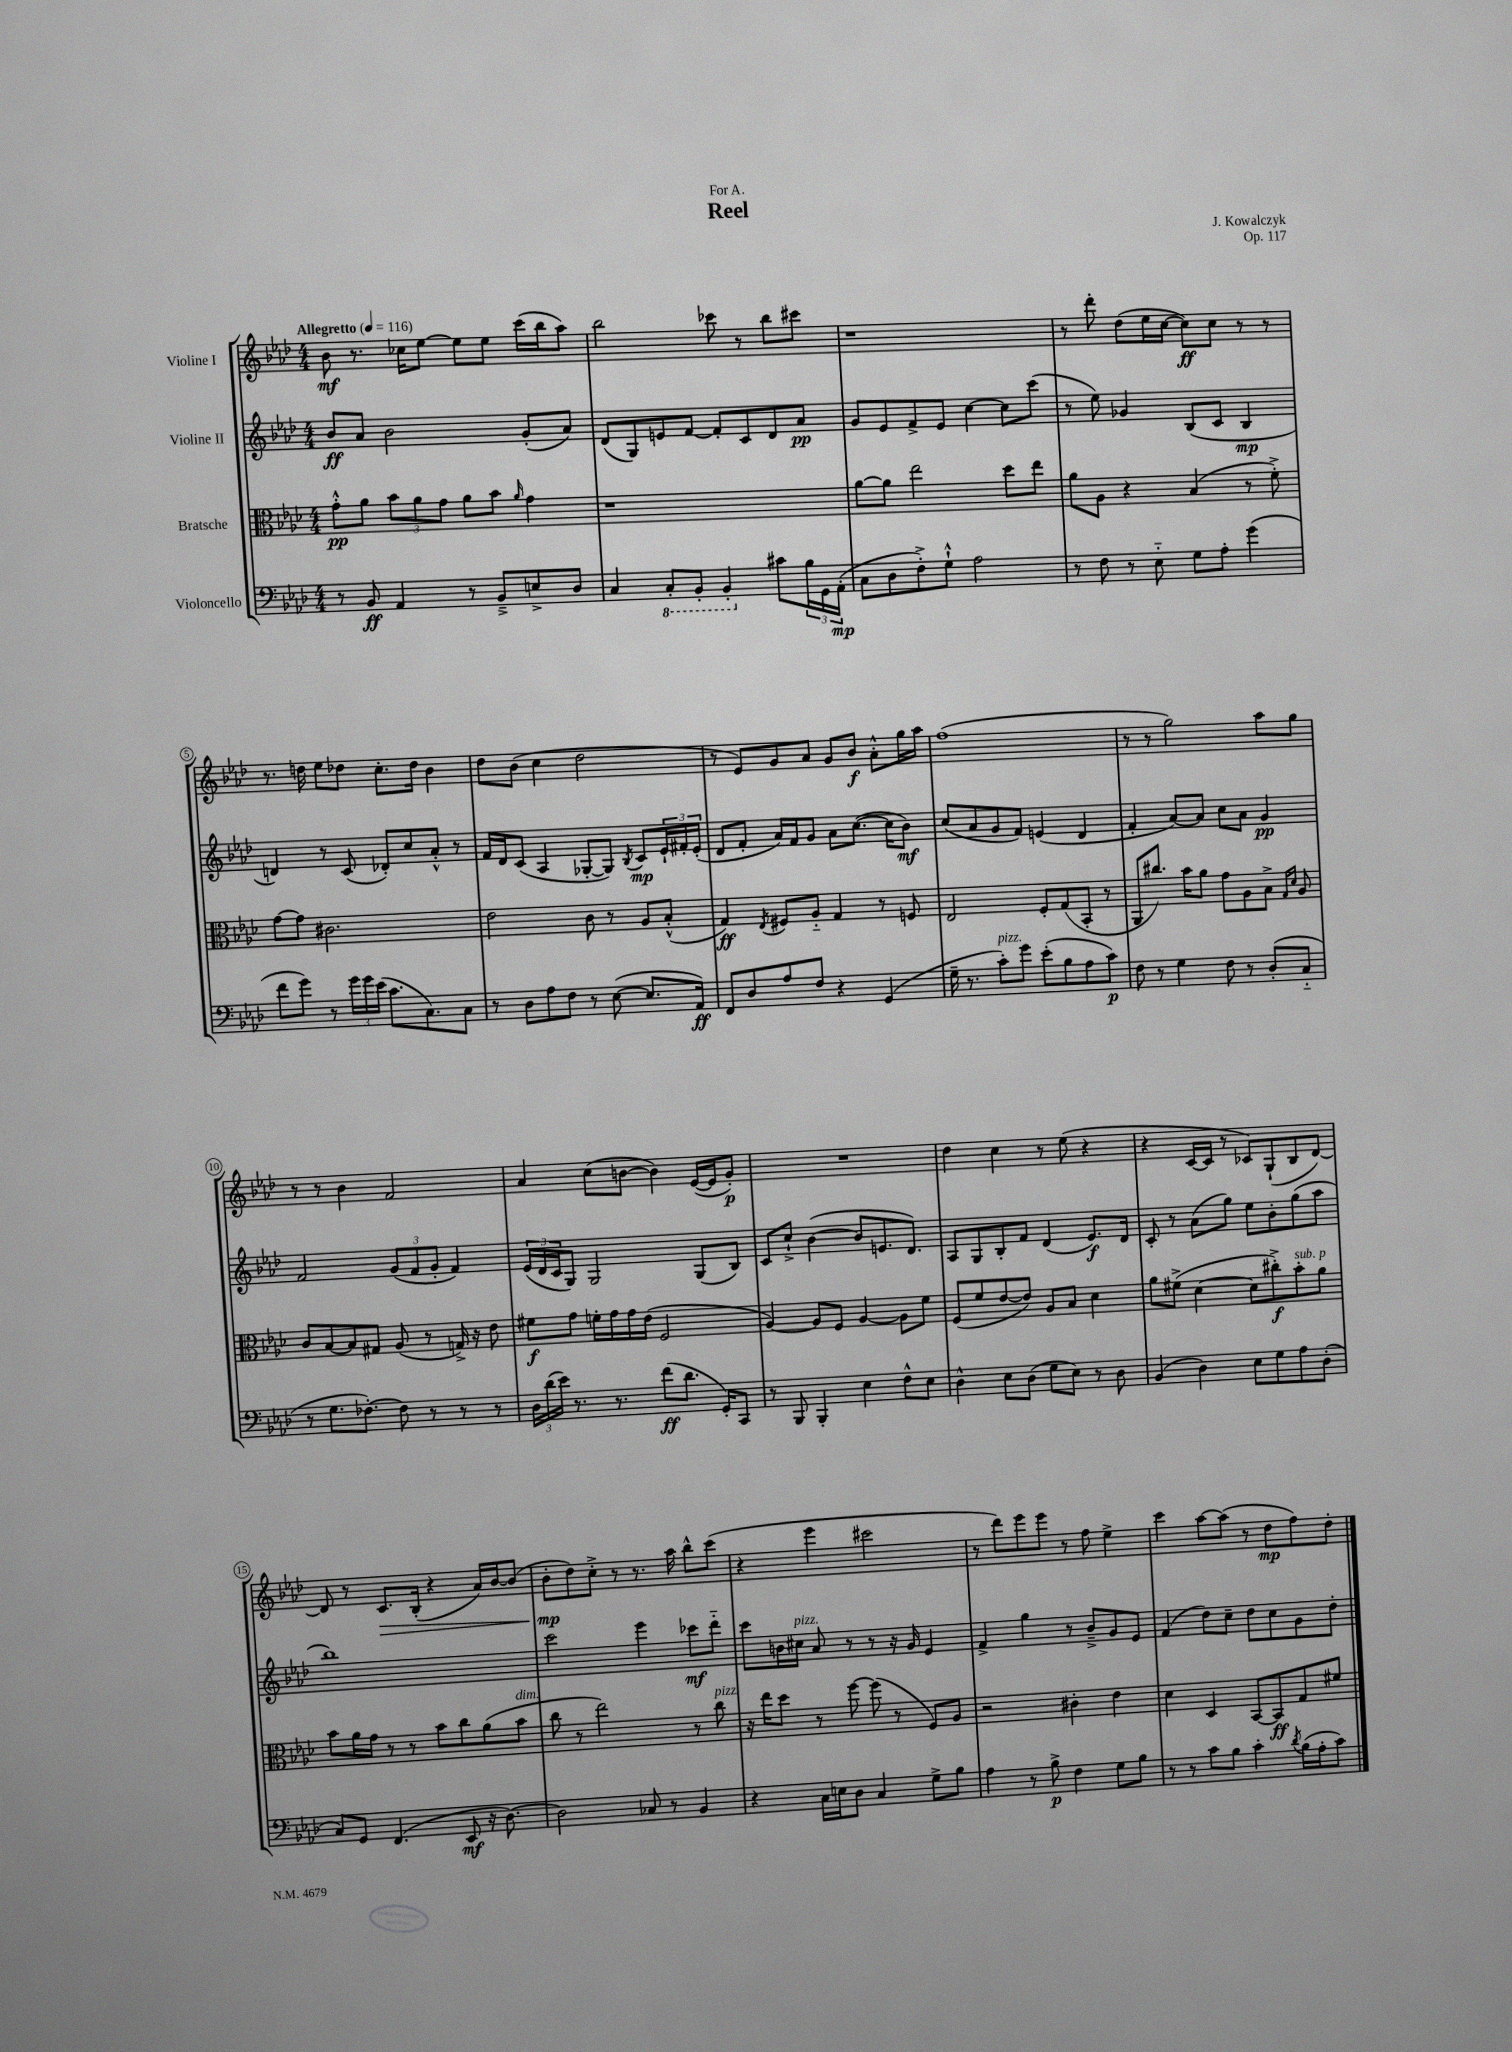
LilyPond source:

\header { title = "Reel" composer = "J. Kowalczyk" dedication = "For A." opus = "Op. 117" }
<<
\new StaffGroup <<
\new Staff = "s0" \with { instrumentName = "Violine I" } {
    \clef treble \key aes \major \numericTimeSignature \time 4/4 \tempo "Allegretto" 4 = 116
    bes'8\mf r8. ces''16 ees''8~ ees''8 ees''8 c'''16( bes''16 aes''8) |
    bes''2 ces'''8 r8 bes''8 cis'''8 |
    r1 |
    r8 des'''8-. des''8( ees''16 c''16~ c''8\ff) c''8 r8 r8 |
    r8. d''16 ees''8 des''8 c''8.-. des''16 bes'4 |
    des''8 bes'8( c''4 des''2 |
    r8 ees'8) g'8 aes'8 g'8 bes'8\f aes'8-.-^ g''16 aes''16 |
    f''1( |
    r8 r8 g''2) aes''8 g''8 |
    r8 r8 bes'4 f'2 |
    aes'4 c''8( b'8~ b'4) ees'16~( ees'16 g'8-.\p) |
    R1 |
    des''4 c''4 r8 ees''8( r4 |
    r4 c'16~ c'16 r8 ces'8) g8-!( bes8 des'8~) |
    des'8 r8 c'8.\> bes16-.( r4 aes'16) bes'16~ bes'8( |
    bes'8-.\mp\! des''8) c''8-.-> r8 r8. aes''16 bes''8-^ c'''8( |
    r4 ees'''4 cis'''2 |
    r8 des'''8) ees'''8 ees'''8 r8 f''8 ees''4-> |
    c'''4 aes''8~ aes''8( r8 des''8\mp f''8) des''8-. \bar "|." |
}
\new Staff = "s1" \with { instrumentName = "Violine II" } {
    \clef treble \key aes \major \numericTimeSignature \time 4/4
    bes'8\ff aes'8 bes'2 g'8-.( aes'8) |
    des'8( g8) e'8 f'8~ f'8-. c'8 des'8 aes'8\pp |
    g'8 ees'8 f'8-> ees'8 c''4~ c''8 c'''8( |
    r8 ees''8) ges'4 bes8( c'8 bes4\mp |
    d'4) r8 c'8( des'8-.) c''8 aes'8-.-^ r8 |
    f'16 des'16 c'8( aes4 ges8~-. ges8) \acciaccatura { bes8 } c'8\mp \tuplet 3/2 { ees'16-! fis'16-. ees'16-.( } |
    des'8 f'8-. aes'16) f'16 g'8 aes'8 c''8.~( c''16 bes'8\mf) |
    c''8( aes'8 g'8 f'8) e'4( des'4 |
    f'4-. aes'8~) aes'8 c''8 aes'8 g'4\pp |
    f'2 \tuplet 3/2 { g'8( f'8 g'8-. } f'4) |
    \tuplet 3/2 { ees'16( des'16 c'16 } g8) g2 g8( bes8) |
    c'8 c''8-!-> bes'4~( bes'8 e'8. des'8.) |
    aes8 g8 bes8-. f'8 des'4( ees'8.\f) des'16 |
    c'8-. r8 aes'8( g''8) ees''8 bes'8-. g''8( aes''8 |
    bes''1) |
    c'''2 ees'''4 ces'''8\mf des'''8-_ |
    c'''8 b'16 cis''16^\markup { \italic "pizz." } aes'8 r8 r8 r16 g'16 ees'4 |
    f'4-> g''4 r8 bes'8---> g'8 ees'8 |
    f'4( des''8) c''8-- des''8 c''8 g'8 des''8-. \bar "|." |
}
\new Staff = "s2" \with { instrumentName = "Bratsche" } {
    \clef alto \key aes \major \numericTimeSignature \time 4/4
    g'8-.-^\pp aes'8 \tuplet 3/2 { bes'8 aes'8 g'8 } aes'8 bes'8 \grace { aes'16 } g'4 |
    r1 |
    aes'8~ aes'8 ees''2 des''8 ees''8 |
    aes'8 aes8 r4 bes4( r8 f'8-.->) |
    g'8~ g'8 cis'2. |
    ees'2 c'8 r8 aes8 bes8-.-^( |
    g4\ff) \acciaccatura { ees8 } fis8 aes8-_ g4 r8 f8 |
    ees2 f8-. g8( bes,8-. r8 |
    aes,8 cis''8.) bes'16 aes'8 g'8 aes8 bes8-> \grace { g16 des'16 } aes8 |
    c'8 bes8~ bes8 gis8 aes8( r8 g16->) r16 ees'8 |
    fis'8\f g'8 f'16-. g'16 g'16 ees'16( f2 |
    aes4~) aes8 f8 aes4~ aes8 f'8 |
    f8( f'8 ees'8~ ees'8) aes8 bes8 des'4 |
    aes'8 fis'8->( des'4~ des'8 cis''8-.->\f) bes'8-.^\markup { \italic "sub. p" } aes'8 |
    bes'8 aes'16 g'16 r8 r8 bes'8 c''8 aes'8( bes'8^\markup { \italic "dim." } |
    c''8 r8 ees''2) r8 c''8^\markup { \italic "pizz." } |
    r16 ees''16 des''8 r8 f''8~ f''8( r8 f8) aes8 |
    r2 cis'4-. ees'4 |
    des'4 des4 bes,8~ bes,8\ff g8 fis'8 \bar "|." |
}
\new Staff = "s3" \with { instrumentName = "Violoncello" } {
    \clef bass \key aes \major \numericTimeSignature \time 4/4
    r8 bes,8\ff aes,4 r8 bes,8---> e8-> des8 |
    c4 \ottava #-1 c,8-. bes,,8-. bes,,4-. \ottava #0 cis'8 \tuplet 3/2 { bes16 g,16 aes,16-.\mp( } |
    c8 des8 f8-.->) g8-!-^ aes2 |
    r8 f8 r8 ees8-_ g8 aes8-. g'4( |
    f'8 g'8) r8 \tuplet 3/2 { g'16 g'16 ees'16( } c'8. c8.) c8 |
    r8 des8 aes8 f8 r8 ees8~( ees8. aes,16\ff) |
    f,8 des8 aes8 f8 r4 g,4( |
    g16-- r8. c'8-.^\markup { \italic "pizz." }) g'8 ees'8-.( bes8 aes8 c'8\p) |
    f8 r8 g4 f8 r8 des8-.( c8-_ |
    r8 g8. fes8.~-.) fes8 r8 r8 r8 |
    \tuplet 3/2 { des16 des'16( ees'16) } r8. r8. f'8\ff( des'8. g,16-.) c,8 |
    r8 bes,,8 bes,,4-. ees4 f8-^ ees8 |
    des4-^ ees8 des8( g8 ees8) r8 des8 |
    bes,4( des4) ees8 g8 aes8 des8-.( |
    c8) g,8 f,4.( ees,8\mf r16 des8.~) |
    des2 ces8 r8 bes,4 |
    r4 c16 e16 des8 c4 g8-> bes8 |
    aes4 r8 bes8->\p f4 g8 bes8 |
    r8 r8 c'8 bes8 c'4-. \acciaccatura { des'8 } bes16( aes16-. c'8) \bar "|." |
}
>>
>>
\layout { \context { \Score \override BarNumber.stencil = #(make-stencil-circler 0.1 0.3 ly:text-interface::print) } }
